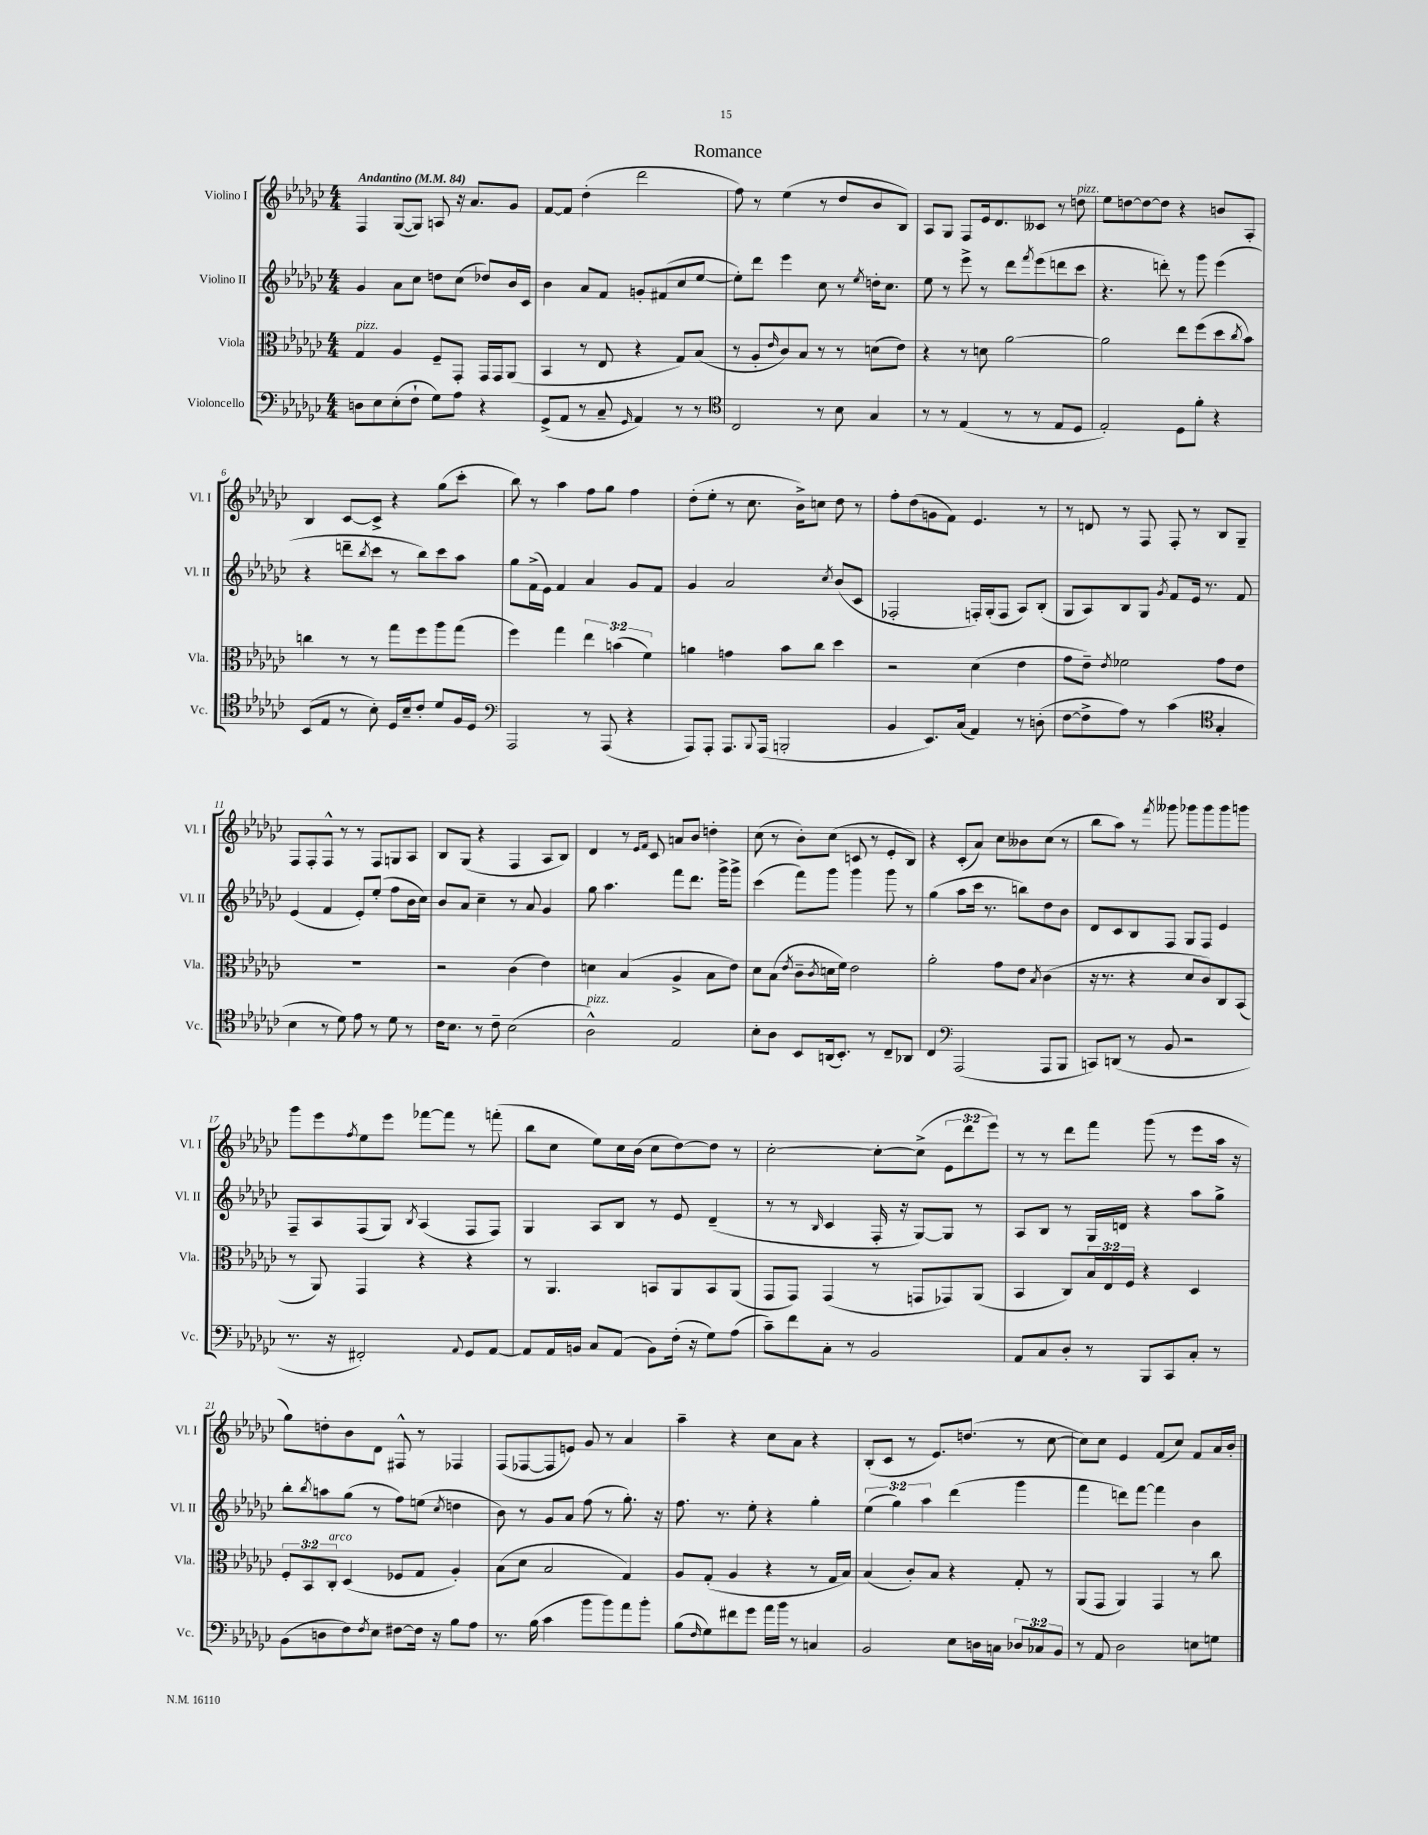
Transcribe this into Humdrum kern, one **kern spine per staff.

**kern	**kern	**kern	**kern
*part4	*part3	*part2	*part1
*staff4	*staff3	*staff2	*staff1
*I"Violoncello	*I"Viola	*I"Violino II	*I"Violino I
*I'Vc.	*I'Vla.	*I'Vl. II	*I'Vl. I
*clefF4	*clefC3	*clefG2	*clefG2
*k[b-e-a-d-g-c-]	*k[b-e-a-d-g-c-]	*k[b-e-a-d-g-c-]	*k[b-e-a-d-g-c-]
*M4/4	*M4/4	*M4/4	*M4/4
*MM84	*MM84	*MM84	*MM84
=1	=1	=1	=1
!	!	!	!LO:TX:a:B:t=Andantino
!	!LO:TX:a:i:t=pizz.	!	!
8Dn\L	4G-/	4g-/	4F/
8E-\	.	.	.
(8E-'\	4A-/	8a-\L	([8G-/L
8F`\J	.	8cc-\J	8G-/J])
8G-\L)	8F~/L	8ddn\L	8An/
8A-\J	8GG-'/J	(8cc-\J	16r
.	.	.	8.a-/L
4r	16GG-/LL	8dd-X/L)	.
.	16GG-/J	.	.
.	(8AA-/J	16b-/L	8g-/J
.	.	16c-/JJ	.
=2	=2	=2	=2
(8GG-^/L	4BB-/	4b-\	[8f/L
8AA-/J	.	.	8f/J]
8r	8r	8a-/L	(4dd-'\
8C-~/	8E-/	8f/J	.
16qqGG-/	.	.	.
4AA-/)	4r	8gn'/L	2ddd-\
.	.	(8f#X/	.
8r	8G-/L)	8cc-/	.
8r	(8B-/J	[8ee-/J	.
=3	=3	=3	=3
*clefC4	*	*	*
2C-/	8r	8ee-'\L])	8ff\)
.	8A-'/L	8ddd-\J	8r
.	16qqe-/	.	.
.	8c-/)	4eee-\	(4ee-\
.	8B-/J	.	.
8r	8r	8cc-\	8r
8B-\	8r	8r	8dd-/L
.	.	8qee-/	.
4G-/	(8dn\L	16ddn'\KL	8b-/
.	.	8.cc-\J	.
.	8e-\J)	.	8B-/J)
=4	=4	=4	=4
8r	4r	8ee-\	8A-/L
8r	.	8r	8G-/J
(4E-/	8r	8eee-^\	8F/L
.	8dn\	8r	16e-/k
.	.	.	8.d-/
8r	[2a-\	8ddd-\L	.
.	.	8qfff/	.
8r	.	(8eee-\	8c--X/J
8E-/L	.	8dddn\	8r
!	!	!	!LO:TX:a:i:t=pizz.
8D-/J	.	8ccc-\J	8ddn\
=5	=5	=5	=5
2E-'/)	2a-\]	4.r	8ee-\L
.	.	.	[8ddn\
.	.	.	8dd\_
.	.	8dddn'\)	8dd\J]
8D-\L	8ee-\L	8r	4r
8f'\J	(8ff\	8ggg-\	.
4r	8dd-\	(4eee-\	8bn/L
.	8qcc-/	.	.
.	8b-\J)	.	8A-'/J
!!LO:LB:g=z
=6	=6	=6	=6
(8BB-/L	4ccn\	4r	4B-/
8E-/J	.	.	.
8r	8r	8dddn~\L	[8c-/L
.	.	8qbb-/	.
8B-'\)	8r	8ccc-\J	8c-^/J]
16D-/LL	8gg-\L	8r	4r
16B-~/J	.	.	.
8c-'/J	8ff\	8bb-\L)	.
8d-/L	8aa-\	8ccc-\	(8gg-\L
16F/L	(8gg-\J	8aa-\J	8ccc-'\J
16D-/JJ	.	.	.
=7	=7	=7	=7
*clefF4	*	*	*
2AAA-/	4ff\)	8gg-\L	8bb-\)
.	.	(16f^\L	8r
.	.	16e-\JJ)	.
.	4gg-\	4f/	4aa-\
8r	6ee-\	4a-/	8ff\L
(8AAA-/	.	.	8gg-\J
.	(6bn\	.	.
4r	.	8g-/L	4ff\
.	6f\)	.	.
.	.	8f/J	.
=8	=8	=8	=8
8AAA-/L)	4an\	4g-/	(8dd-'\L
8AAA-'/J	.	.	8ee-'\J
8.AAA-/L	4gn\	2a-/	8r
.	.	.	8.cc-\
8qqBBB-/	.	.	.
(16AAA-/Jk	.	.	.
2BBBn'/	8b-\L	.	.
.	.	.	16b-^\KL)
.	8cc-\J	.	8ccn\J
.	.	8qcc-/	.
.	4dd-\	(8b-/L	8dd-\
.	.	8c-/J	8r
=9	=9	=9	=9
4BB-/	2r	2F-X'/	8ff'\L
.	.	.	(8dd-\
8.EE-/L)	.	.	8gn\
.	.	.	8f\J)
(16C-/Jk	.	.	.
4AA-/)	(4d-\	16Fn'/LL)	4.e-/
.	.	(16G-'/J	.
.	.	8F/J	.
8r	4e-\	8A-/L)	.
(8Dn'\	.	(8B-'/J	8r
=10	=10	=10	=10
[8F\L	8g-\L	8G-/L	8r
8F^\]	8e-~\J)	8A-/)	8dn/
.	8qe-/	.	.
8A-\J)	2f-X\	8B-/	8r
8r	.	8G-/J	8F/
.	.	8qg-/	.
(4c-\	.	8f/L	8F'/
.	.	16e-/Jk	8r
.	.	8.r	.
*clefC4	*	*	*
4G-'/	8g-\L	.	8B-/L
.	8e-\J	8f/	8G-~/J
!!LO:LB:g=z
=11	=11	=11	=11
4B-\	1r	(4e-/	8F/L
.	.	.	8F'/
8r	.	4f/	8F^^/J
8d-\)	.	.	8r
8e-\	.	8e-'/L)	8r
8r	.	(8ee-'/J	8F/L
8d-\	.	8ff\L	8Gn/
8r	.	16b-\L	8A-/J
.	.	16cc-\JJ)	.
=12	=12	=12	=12
16c-\KL	2r	8b-/L	8B-/L
8.B-\J	.	.	.
.	.	8a-/J	(8G-/J
8r	.	4cc-~\	4r
8c-~\	.	.	.
(2B-\	(4c-\	8r	4F/
.	.	8a-/	.
.	4e-\)	4g-/	8A-/L
.	.	.	8B-/J)
=13	=13	=13	=13
!LO:TX:a:i:t=pizz.	!	!	!
2A-^^\)	4dn\	8gg-\	4d-/
.	.	4.aa-\	.
.	(4B-/	.	8r
.	.	.	16qqe-/LL
.	.	.	16qqf/JJ
.	.	.	8c-/
2E-/	4A-^/	8fff\L	8an/L
.	.	8.ddd-\J	8b-/J
.	8B-\L	.	4ddn'\
.	.	16ggg-^\KL	.
.	8e-\J)	8ggg-^\J	.
=14	=14	=14	=14
8B-'\L	8d-\L	(4ccc-\	(8cc-\
8A-\J	(8B-\J	.	8r
.	8qe-/	.	.
8BB-/L	8c-~\L	8fff\L)	8b-'\L)
.	8qc-/	.	.
(16AAn/k	16dn\L	8ggg-\J	(8cc-\J
8.BB-'/J)	16f\JJ)	.	.
.	2e-\	4ggg-\	8cn/
8r	.	.	8r
8C-~/L	.	8ggg-\	8e-'/L
8AA-X/J	.	8r	8B-/J)
=15	=15	=15	=15
4C-/	2a-'\	(4gg-\	4r
*clefF4	*	*	*
(2AAA-/	.	8aa-\L	(8c-'/L
.	.	16ccc-\Jk	8a-/J)
.	.	8.r	.
.	8g-\L	.	8cc-\L
.	8e-\J	8bbn\L)	8b--X\
.	8qB-/	.	.
8AAA-/L	(4c-\	8dd-\	(8cc-\J
8BBB-/J	.	8b-\J	8r
=16	=16	=16	=16
8CCn/L)	16r	8d-/L	8bb-\L
.	8.r	.	.
(8DDn/J	.	8c-/	8aa-\J)
8r	4r	8B-/	8r
.	.	.	8qfff/
8BB-/	.	8F/J	8ggg--X\
2r	8d-/L	8G-/L	8ggg-X\L
.	8c-/)	8F/J	8ggg-\
.	8C-/	4e-/	8ggg-\
.	(8BB-/J	.	8gggn\J
!!LO:LB:g=z
=17	=17	=17	=17
8.r	8r	8F~/L	8ggg-\L
.	8AA-/)	8A-/	8eee-\
16r	.	.	.
.	.	.	8qff/
2FF#X'/)	4GG-/	(8F/	8ee-\
.	.	8G-/J)	8eee-\J
.	.	8qB-/	.
.	4r	(4A-/	[8fff-X\L
.	.	.	8fff-\J]
8qqAA-/	.	.	.
8GG-/L	4r	8F/L	8r
[8AA-/J	.	8F/J)	(8fffn'\
=18	=18	=18	=18
8AA-/L]	8r	4G-/	8bb-\L
16AA-/L	4.AA-/	.	8cc-\J
16BBn/JJ	.	.	.
8C-/L	.	8A-/L	8ee-\L)
(8AA-/J	.	8B-/J	16cc-\L
.	.	.	(16b-\JJ
8BB\L)	8BBn/L	8r	8cc-\L
(16F'\Jk	8AA-/	8e-/	[8dd-\)
16r	.	.	.
8G-\L)	8BB/	(4d-~/	8dd-\J]
(8A-\J	(8AA-/J	.	8r
=19	=19	=19	=19
8c-~\L)	8GG-/L	8r	[2cc-'\
8f\	8GG-/J)	8r	.
.	.	16qqB-/	.
8C-'\J	(4GG-/	4c-/	.
8r	.	.	.
2BB-/	8r	16F'/	8cc-'\L_
.	.	16r	.
.	8GGn/L	[8G-/L)	(8cc-^\J]
.	8GG-X/)	8G-/J]	12e-\L
.	.	.	12ddd-\
.	(8AA-/J	8r	.
.	.	.	12eee-\J)
=20	=20	=20	=20
8AA-/L	4BB-/	8A-/L	8r
8C-/	.	8B-/J	8r
8D-'/J	8C-/L)	8r	8ddd-\L
8r	24B-/L	16G-/LL	8fff\J
.	24E-/	.	.
.	.	16dn/JJ	.
.	24F/JJ	.	.
8BBB-/L	4r	4r	(8ggg-\
8CC-/	.	.	8r
8C-'/J	4D-/	8aa-\L	8eee-\L
8r	.	8gg-^\J	16aa-\Jk
.	.	.	16r
!!LO:LB:g=z
=21	=21	=21	=21
(8BB-\L	12F'/L	8bb-'\L	8gg-\L)
.	12BB-/	.	.
.	.	8qbb-/	.
8Dn\	.	8aan\	8ddn'\
!	!LO:TX:a:i:t=arco	!	!
.	12C-'/J	.	.
8F\)	(4D-/	(8gg-\J	8b-\
8qF/	.	.	.
8E-\J	.	8r	8d-\J
[8F#X\L	8F-X/L	8ff\L)	8F#X^^/
16F#\Jk]	8G-/J	(8een\J	8r
16r	.	.	.
.	.	8qcc-/	.
8B-\L	4A-'/)	4ddn\	4F-X/
8A-\J	.	.	.
=22	=22	=22	=22
8.r	(8B-\L	8b-\)	(8F/L
.	8d-\J	8r	[8F-X/
(16B-\	.	.	.
4c-\	2B-/	8g-/L	8F-/]
.	.	8a-/J	8en/J)
8b-\L	.	(8ff\	8g-/
8b-\)	.	8r	8r
8a-\	4G-/)	8.gg-'\)	4a-/
8b-'\J	.	.	.
.	.	16r	.
=23	=23	=23	=23
(8B-\L	8A-/L	8.ff\	4aa-~\
16qqF/	.	.	.
8G-\)	(8G-'/J	.	.
.	.	8.r	.
8f#X\	4A-/	.	4r
8g-\J	.	8ee-'\	.
16a-\LL	4r	4r	8cc-\L
16b-\JJ	.	.	.
8r	.	.	8a-\J
4Cn/	8r	4gg-'\	4r
.	16G-/LL	.	.
.	16B-/JJ)	.	.
=24	=24	=24	=24
2BB-/	(4B-/	(6ee-\	(8B-'/L
.	.	.	8c-/J
.	.	6gg-\)	.
.	8c-'/L)	.	8r
.	.	6aa-\	.
.	8B-/J	.	8.e-/L)
8E-\L	4r	(4ddd-\	.
.	.	.	(8.ddn/J
16Dn\L	.	.	.
16Cn\JJ	.	.	.
12D-X/L	8G-'/	4ggg-\	8r
12C-X/	.	.	.
.	8r	.	[8cc-\
12BB-/J	.	.	.
=25	=25	=25	=25
8r	(8AA-/L	4fff\	8cc-\L])
8AA-/	8GG-/J	.	8cc-\J
2D-\	4AA-/)	8dddn\L)	4e-/
.	.	[8fff\J	.
.	4GG-/	4fff\]	(8f/L
.	.	.	8cc-/J)
8En\L	8r	4b-\	8f/L
8Gn\J	8cc-\	.	16a-/L
.	.	.	16b-'/JJ
==	==	==	==
*-	*-	*-	*-
